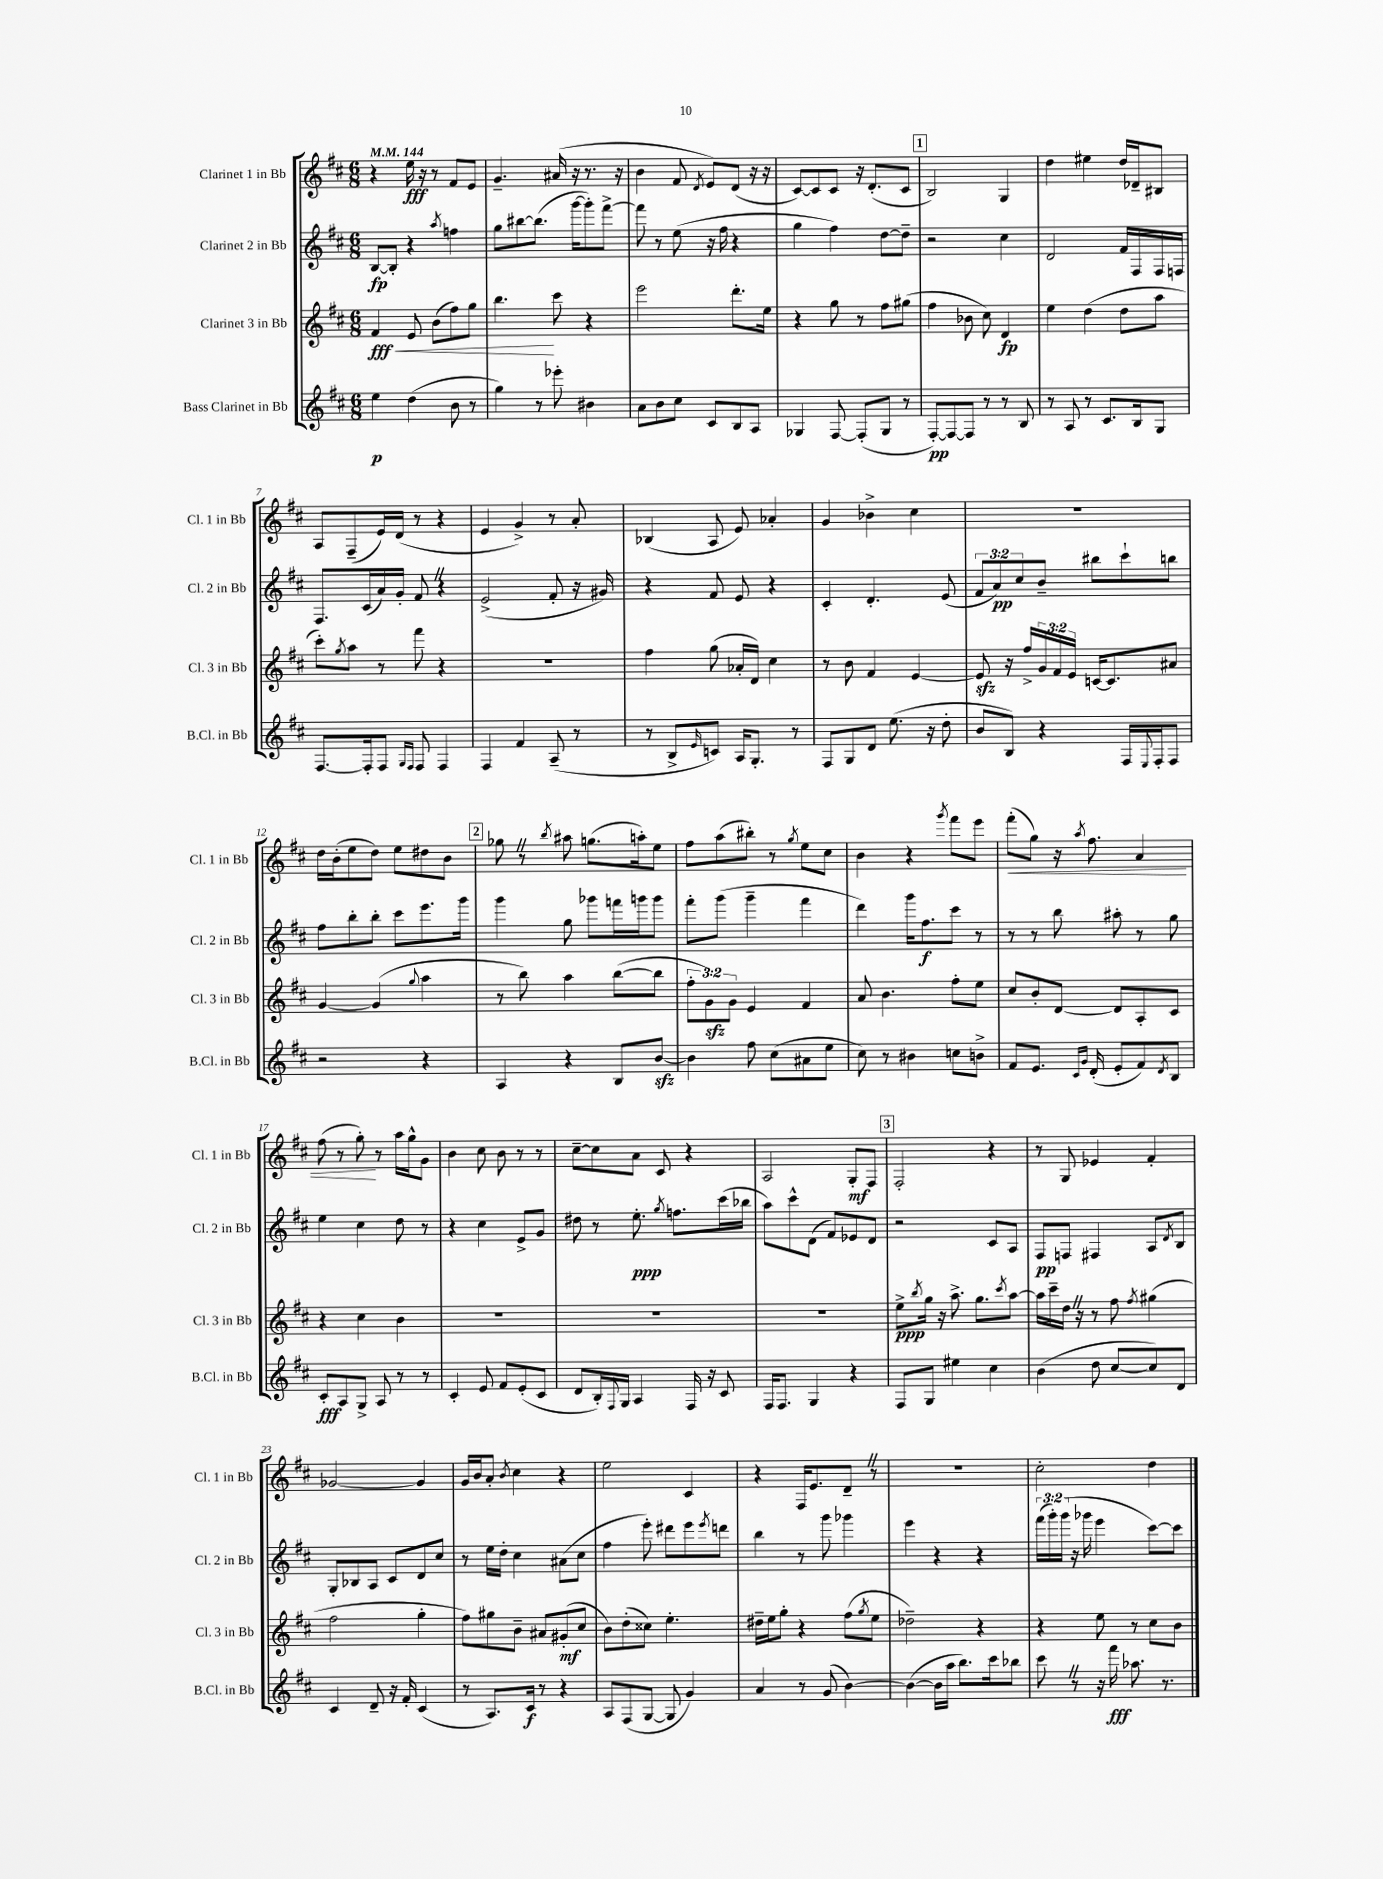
<<
\new StaffGroup <<
\new Staff = "s0" \with { instrumentName = "Clarinet 1 in Bb" shortInstrumentName = "Cl. 1 in Bb" } {
    \clef treble \key d \major \numericTimeSignature \time 6/8 \tempo 4 = 144
    r4 e''16\fff r16 r8 fis'8 e'8 |
    g'4.-- ais'16( r16 r8. r16 |
    b'4 fis'8 \acciaccatura { d'8 } e'8) d'8( r16 r16 |
    cis'8~) cis'8 cis'8 r16 d'8.-.( cis'8 |
    \mark \markup { \box "1" } b2) g4 |
    d''4 eis''4 d''16 des'16-- bis8 |
    a8 fis8--( e'16) d'16( r8 r4 |
    e'4 g'4->) r8 a'8-. |
    bes4( a8 e'8) aes'4-. |
    g'4 bes'4-> cis''4 |
    R2. |
    d''16 b'16-.( e''8 d''8) e''8 dis''8 b'8 |
    \mark \markup { \box "2" } ges''8 \once \override BreathingSign.text = \markup { \musicglyph "scripts.caesura.straight" } \breathe r8 \acciaccatura { b''8 } ais''8 g''8.( a''16-.) e''8 |
    fis''8 a''8( bis''8-.) r8 \acciaccatura { g''8 } e''8 cis''8 |
    b'4 r4 \acciaccatura { g'''8 } fis'''8 e'''8 |
    fis'''8-.\<( g''8) r16 \acciaccatura { a''8 } fis''8. a'4 |
    fis''8( r8 g''8-.\!) r8 a''16 g''16-^ g'8 |
    b'4 cis''8 b'8 r8 r8 |
    cis''8~-- cis''8 a'8 cis'8 r4 |
    a2 g8-.\mf fis8 |
    \mark \markup { \box "3" } fis2-. r4 |
    r8 g8 ees'4 fis'4-. |
    ges'2~ ges'4 |
    g'16 b'16 a'8-. \acciaccatura { b'8 } cis''4 r4 |
    e''2 cis'4 |
    r4 fis16 e'8. d'8-- \once \override BreathingSign.text = \markup { \musicglyph "scripts.caesura.straight" } \breathe r8 |
    R2. |
    cis''2-. d''4 \bar "|." |
}
\new Staff = "s1" \with { instrumentName = "Clarinet 2 in Bb" shortInstrumentName = "Cl. 2 in Bb" } {
    \clef treble \key d \major \numericTimeSignature \time 6/8 \override Staff.TupletNumber.text = #tuplet-number::calc-fraction-text
    b8~\fp b8-. r4 \acciaccatura { a''8 } f''4 |
    g''8 bis''8~ bis''8.( g'''16~ g'''8-.) fis'''8~-> |
    fis'''8 r8 e''8( r16 fis''16 r4 |
    g''4 fis''4) d''8~ d''8-- |
    \mark \markup { \box "1" } r2 cis''4 |
    d'2 fis'16 fis16 fis16 f16 |
    fis8. cis'16( a'16) g'16-. fis'8 \once \override BreathingSign.text = \markup { \musicglyph "scripts.caesura.straight" } \breathe r4 |
    e'2->( fis'8-. r16 gis'16) |
    r4 fis'8 e'8 r4 |
    cis'4-. d'4.-. e'8( |
    \tuplet 3/2 { fis'8 a'8\pp) cis''8 } b'8-- bis''8 cis'''8-! b''8 |
    fis''8 b''8-. b''8-. cis'''8 e'''8. g'''16 |
    \mark \markup { \box "2" } g'''4 g''8 ges'''8 f'''16 g'''16 g'''8 |
    fis'''8-. g'''8( g'''4-- fis'''4 |
    d'''4) g'''16 fis''8.\f cis'''8 r8 |
    r8 r8 b''8 ais''8-. r8 g''8 |
    e''4 cis''4 d''8 r8 |
    r4 cis''4 e'8-> g'8 |
    dis''8 r8 e''8.-.\ppp \acciaccatura { g''8 } f''8. cis'''16( bes''16 |
    a''8) cis'''8-^ d'8( fis'8) ees'8 d'8 |
    \mark \markup { \box "3" } r2 cis'8 a8 |
    fis8\pp f8 fis4 a8 \acciaccatura { d'8 } b8 |
    g8-. bes8 a8 cis'8 d'8 cis''8 |
    r8 e''16 d''16-. cis''4 ais'8( cis''8 |
    fis''4 e'''8-.) dis'''8 e'''8 \acciaccatura { e'''8 } d'''8 |
    b''4 r8 g'''8 ges'''4 |
    e'''4 r4 r4 |
    \tuplet 3/2 { fis'''16( g'''16-.) g'''16( } r16 ges'''16 e'''4 cis'''8~) cis'''8 \bar "|." |
}
\new Staff = "s2" \with { instrumentName = "Clarinet 3 in Bb" shortInstrumentName = "Cl. 3 in Bb" } {
    \clef treble \key d \major \numericTimeSignature \time 6/8 \override Staff.TupletNumber.text = #tuplet-number::calc-fraction-text
    fis'4\fff\< e'8 b'8( fis''8) g''8 |
    b''4.\! cis'''8 r4 |
    e'''2 d'''8.-. e''16 |
    r4 g''8 r8 fis''8 gis''8( |
    \mark \markup { \box "1" } fis''4 bes'8 cis''8) d'4\fp |
    e''4 d''4( d''8 a''8 |
    cis'''8-.) \acciaccatura { g''8 } a''8 r8 fis'''8 r4 |
    R2. |
    fis''4 g''8( aes'16-. d'16) cis''4 |
    r8 b'8 fis'4 e'4~ |
    e'8\sfz r16 fis''16-> \tuplet 3/2 { g'16 fis'16 e'16 } c'16~ c'8. ais'8 |
    g'4~ g'4( \appoggiatura { g''8 } a''4 |
    \mark \markup { \box "2" } r8 b''8) a''4 b''8~( b''8 |
    \tuplet 3/2 { fis''8-. g'8\sfz) g'8 } e'4 fis'4 |
    a'8 b'4. fis''8-. e''8 |
    cis''8 b'8-. d'8~ d'8 a8-. cis'8 |
    r4 cis''4 b'4 |
    R2. |
    R2. |
    R2. |
    \mark \markup { \box "3" } e''8->\ppp \acciaccatura { b''8 } g''16 r16 a''8.-> g''8. \acciaccatura { cis'''8 } a''8~ |
    a''16 cis'''16-- d''16 \once \override BreathingSign.text = \markup { \musicglyph "scripts.caesura.straight" } \breathe r16 r8 fis''8 \acciaccatura { fis''8 } gis''4( |
    fis''2 g''4-. |
    fis''8) gis''8 b'8-- ais'8 gis'8-.\mf( cis''8 |
    b'8) d''8-.( cisis''8) e''4.-. |
    dis''16-- e''16 g''8-. r4 fis''8( \acciaccatura { g''8 } e''8 |
    des''2--) r4 |
    r4 e''8 r8 cis''8 b'8 \bar "|." |
}
\new Staff = "s3" \with { instrumentName = "Bass Clarinet in Bb" shortInstrumentName = "B.Cl. in Bb" } {
    \clef treble \key d \major \numericTimeSignature \time 6/8
    e''4\p d''4( b'8 r8 |
    g''4) r8 ees'''8-. bis'4 |
    a'8 b'8 cis''8 cis'8 b8 a8 |
    ges4 fis8~ fis8-.( ges8 r8 |
    \mark \markup { \box "1" } fis8~-.\pp) fis8~ fis8 r8 r8 b8 |
    r8 a8 r8 cis'8. b16 g8 |
    fis8.~ fis16-. fis8 \grace { g16 fis16 } fis8 fis4 |
    fis4 fis'4 a8--( r8 |
    r8 b8-> \grace { e'16 } c'8) a16 g8.-. r8 |
    fis8 g8 d'8 e''8.( r16 d''8-. |
    b'8 b8) r4 fis16 \appoggiatura { e8 } fis16-. fis8 |
    r2 r4 |
    \mark \markup { \box "2" } a4 r4 b8 b'8~\sfz |
    b'4 fis''8 cis''8( ais'8 e''8 |
    cis''8) r8 bis'4 c''8 b'8-> |
    fis'8 e'8. \grace { cis'16 g'16 } d'16-.( e'8-. fis'8) \acciaccatura { d'8 } b8 |
    cis'8-.\fff a8 g8-> a8 r8 r8 |
    cis'4-. e'8 fis'8 e'8-.( cis'8 |
    d'8 b16-.) \appoggiatura { fis8 } g16 a4 fis16 r16 cis'8 |
    fis16 fis8. g4 r4 |
    \mark \markup { \box "3" } fis8 g8 eis''4 cis''4 |
    b'4( d''8 cis''8~ cis''8) d'8 |
    cis'4 d'8-- r16 fis'16-. cis'4( |
    r8 a8.) cis'16\f r8 r4 |
    a8 fis8( g8~ g8 g'4) |
    a'4 r8 g'8( b'4~) |
    b'4~( b'16 a''16 b''8.) cis'''16 bes''8 |
    cis'''8 \once \override BreathingSign.text = \markup { \musicglyph "scripts.caesura.straight" } \breathe r8 r16 fis'''16\fff aes''8. r8. \bar "|." |
}
>>
>>
